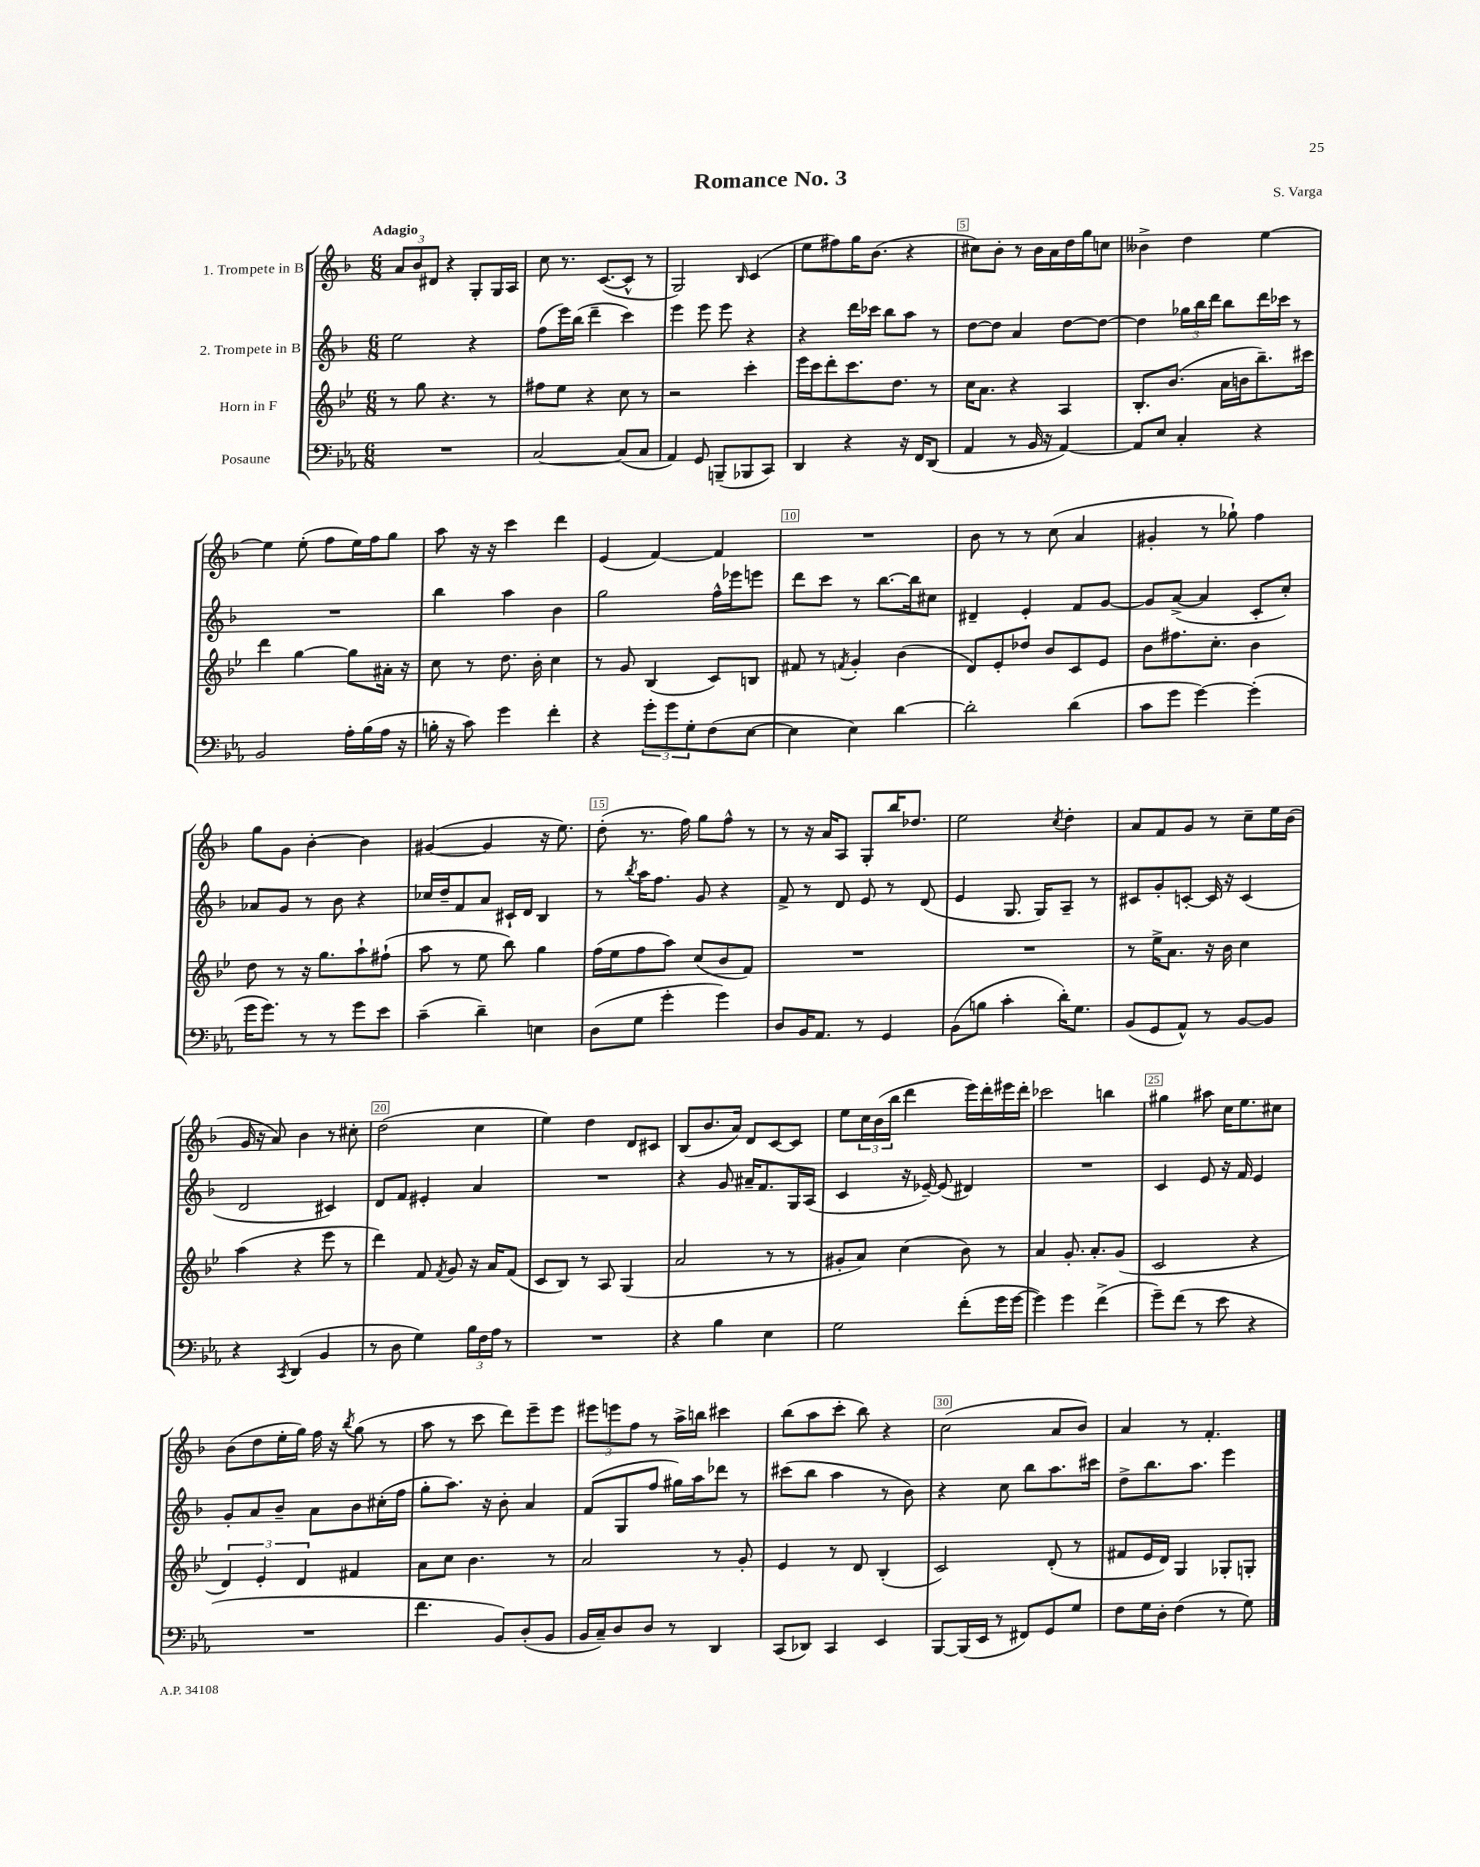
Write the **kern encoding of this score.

**kern	**kern	**kern	**kern
*staff4	*staff3	*staff2	*staff1
*clefF4	*clefG2	*clefG2	*clefG2
*k[b-e-a-]	*k[b-e-]	*k[b-]	*k[b-]
*M6/8	*M6/8	*M6/8	*M6/8
2.r	8r	2ee\	12a/L
.	.	.	12b-/
.	8gg\	.	.
.	.	.	12d#/J
.	4.r	.	4r
.	.	4r	8G'/L
.	8r	.	16G/L
.	.	.	16A/JJ
=	=	=	=
[2C/	8ff#\L	(8ff\L	8cc\
.	8ee-\J	16eee\L)	8.r
.	.	(16bb-\JJ	.
.	4r	4ddd~\	.
.	.	.	([8.c/L
(8C/]L	8cc\	4ccc\)	8c^^/]J
8C/J	8r	.	8r
=	=	=	=
4AA-/)	2r	4eee\	2G/)
8GG/	.	8eee\	.
(8BBB~/L	.	8eee\	.
.	.	.	16qqB-/
8BBB-/	4ccc'\	4r	(4c/
8CC/J)	.	.	.
=	=	=	=
4DD/	16eee-\LL	4r	8ee\L
.	16ccc\J	.	.
.	8ddd'\	.	8ff#\)
4r	8.ccc\	16ddd\LL	16gg\K
.	.	16ccc-\JJ	(8.b-\J
.	.	8bb-\L	.
.	8.dd\J	.	.
16r	.	8aa\J	4r
16FF/LK	.	.	.
(8DD/J	8r	8r	.
=	=	=	=
4AA-/	16cc\LK	[8dd\L	8cc#\L)
.	8.a\J	.	.
.	.	8dd\]J	8b-'\J
8r	4r	4a/	8r
16BB-/	.	.	16b-\LL
16r	.	.	16a\
[4AA-/)	4A/	[8dd\L	16dd\
.	.	.	16gg\J
.	.	8dd\_J	8cc\J
=	=	=	=
8AA-/]L	8.B-'/L	4dd\]	4b--^\
8E-/J	.	.	.
.	(8.b-/J	.	.
4C'/	.	24gg-\LL	4dd\
.	.	24bb-\	.
.	.	24ddd\JJ	.
.	16a\LL	8bb-\L	.
.	16b\J	.	.
4r	8.bb-~\)	16ddd\L	[4ee\
.	.	16ccc-\JJ	.
.	.	8r	.
.	16ccc#\Jk	.	.
=	=	=	=
2BB-/	4ddd\	2.r	4ee\]
.	[4gg\	.	(8ee'\
.	.	.	8ff\L
16A-'\LL	8gg\]L	.	16ee\L)
(16B-\	.	.	16ff\J
16A-\JJ	16a#'\Jk	.	8gg\J
16r	16r	.	.
=	=	=	=
16B'\	8cc\	4bb-\	8aa\
16r	.	.	.
8c\)	8r	.	16r
.	.	.	16r
4g\	8.dd\	4aa\	4ccc\
.	16b-'\	.	.
4f'\	4cc\	4b-\	4ddd\
=	=	=	=
4r	8r	2gg\	(4e/
.	8g/	.	.
12g'\L	(4B-/	.	[4f/)
12g\	.	.	.
12G'\	.	.	.
(8F\	8c/L)	16ff^^\LL	4f/]
.	.	16eee-\J	.
[8E-\J	8B/J	8eee\J	.
=	=	=	=
4E-\]	8f#/	8ddd\L	2.r
.	8r	8ccc\J	.
.	8qf/	.	.
4E-\)	4g'/	8r	.
.	.	[8.bb-\L	.
[4d\	(4b-\	.	.
.	.	16bb-\]k	.
.	.	8cc#\J	.
=	=	=	=
2d'\]	8d/L)	4d#~/	8b-\
.	8e-'/	.	8r
.	8dd-/J	4e'/	8r
.	8b-/L	.	(8cc\
(4d\	8c/	8f/L	4a/
.	8e-/J	[8g/J	.
=	=	=	=
8c\L	8b-\L	8g/]L	4g#'/
8g\J	8.ff#\	([8a^/J	.
[4g\)	.	4a/]	8r
.	8.cc'\J	.	.
.	.	.	8gg-`\)
(4g'\]	4b-\	8c'/L	4ff\
.	.	8cc'/J)	.
=	=	=	=
16g\LK	8dd\	8a-/L	8gg\L
8.g\J)	.	.	.
.	8r	8g/J	8g\J
8r	16r	8r	[4b-'\
.	8.gg\L	.	.
8r	.	8b-\	.
8g\L	8aa`\	4r	4b-\]
8e-\J	(8ff#`\J	.	.
=	=	=	=
(4c~\	8aa\	16cc-/LL	([4g#/
.	.	16dd~/J	.
.	8r	8f/	.
4d~\)	8ee-\	8a/J	4g#/]
.	8bb-\)	16c#`/LL	.
.	.	16d/JJ	.
4E\	4gg\	4B-/	16r
.	.	.	8.ee\)
=	=	=	=
(8D\L	(16ff\LL	8r	(8dd'\
.	16ee-\J	.	.
.	.	8qbb-/	.
8G\J	8ff\	16aa\LK	8.r
.	.	8.ff\J	.
4g'\	8aa\J)	.	.
.	.	.	16ff\)
.	(8cc/L	8g/	8gg\L
4g\)	8b-/	4r	8ff^^\J
.	8f/J)	.	8r
=	=	=	=
8D/L	2.r	8f^/	8r
16BB-/K	.	8r	16r
8.AA-/J	.	.	16a/LK
.	.	8d/	8A/J
8r	.	8e/	8G'/L
4GG/	.	8r	16bb-/K
.	.	.	8.dd-/J
.	.	(8d/	.
=	=	=	=
(8BB-\L	2.r	4e/	2ee\
8B\J	.	.	.
4c'\	.	8.G/	.
.	.	16G/LK)	.
.	.	.	8qcc/
16d'\LK)	.	8A~/J	4dd'\
8.G\J	.	.	.
.	.	8r	.
=	=	=	=
(8BB-/L	8r	8c#/L	8a/L
8GG/	16ee-^\LK	8g'/	8f/
.	8.a\J	.	.
8AA-^^/J)	.	[8c'/J	8g/J
8r	16r	16c/]	8r
.	16b-\	16r	.
[8BB-/L	4cc\	(4c/	8cc~\L
8BB-/]J	.	.	16ee\L
.	.	.	(16b-\JJ
=	=	=	=
4r	(4aa\	2d/	16g/
.	.	.	16r
.	.	.	8a/)
8qCC/	.	.	.
(4DD/	4r	.	4b-\
4BB-/	8eee-\	4c#/)	8r
.	8r	.	8cc#'\
=	=	=	=
8r	4ddd\)	8d/L	(2dd\
8D\	.	8f/J	.
4G\)	8f/	4e#'/	.
.	8qf/	.	.
.	8g/	.	.
24B-\LL	16r	4a/	4cc\
24F\	.	.	.
.	16a/LK	.	.
24A-\JJ	.	.	.
8r	(8f/J	.	.
=	=	=	=
2.r	8c/L	2.r	4ee\)
.	8B-/J)	.	.
.	8r	.	4dd\
.	8A/	.	.
.	(4G/	.	8d/L
.	.	.	8c#/J
=	=	=	=
4r	2a/	4r	(8B-/L
.	.	.	8.b-/
4B-\	.	8g/	.
.	.	.	16a/Jk)
.	.	16a#~/LK	8d/L
.	.	8.f/	.
4E-\	8r	.	[8c/
.	8r	16G/L	8c/]J
.	.	(16A/JJ	.
=	=	=	=
2G\	8g#'/L	4c/	8ee\L
.	8a/J)	.	24cc\L
.	.	.	(24b-\
.	.	.	24bb-\JJ
.	(4cc\	16r	4ddd\
.	.	[16e-~/)	.
.	.	(8e-/]	.
(8f'\L	8b-\)	4d#/)	16eee\LL)
.	.	.	16ddd'\
16g\L	8r	.	16eee#\
[16g\JJ	.	.	16ddd'\JJ
=	=	=	=
4g\])	4a/	2.r	2ccc-\
4g\	8.g'/	.	.
.	8.a'/L	.	.
(4f^\	.	.	4bb\
.	(8g/J	.	.
=	=	=	=
8g~\L)	2c/	4c/	4gg#\
(8f\J	.	.	.
8r	.	8e/	8aa#\
8e-\	.	16r	16cc\LK
.	.	16f/	8.ee\
4r	4r	4e/	.
.	.	.	8cc#\J
=	=	=	=
2.r	6d/)	8g'/L	(8b-\L
.	.	8a/	8dd\
.	6e-'/	.	.
.	.	8b-~/J	16ee'\L
.	.	.	16gg\JJ)
.	6d/	.	.
.	.	8a\L	16ff\
.	.	.	16r
.	.	.	8qbb-/
.	4f#/	8b-\	(8gg\
.	.	(16cc#'\L	8r
.	.	16ff\JJ	.
=	=	=	=
4.f\	8a\L	8gg'\L	8aa\
.	8cc\J	8.aa\J)	8r
.	4.b-\	.	8ccc\
.	.	16r	.
8BB-/L)	.	8b-'\	8ddd\L)
(8D'/	.	4a/	8eee~\
8BB-/J	8r	.	8eee\J
=	=	=	=
16BB-/LL	2a/	(8f/L	12eee#\L
16C~/J)	.	.	.
.	.	.	12eee\
8D/	.	8G/	.
.	.	.	12ff\J
8D/J	.	8ff/J	8r
8r	.	16gg#\LL)	16aa^\LL
.	.	16aa\J	16bb\JJ
4DD/	8r	8ddd-\J	4ccc#\
.	8g'/	8r	.
=	=	=	=
(8CC/L	4e-/	(8ccc#\L	(8bb-\L
8DD-/J)	.	8bb-\J	8aa\
4CC/	8r	4aa\	8ccc'\J
.	8d/	.	8bb-\)
4EE-/	(4B-'/	8r	4r
.	.	8b-\)	.
=	=	=	=
[8BBB-/L	2c/)	4r	(2cc\
(16BBB-/]L	.	.	.
16EE-/JJ	.	.	.
8r	.	8cc\	.
8FF#/L)	.	8bb-\L	.
8GG/	(8d'/	8.aa\	8a/L
8G/J	8r	.	8b-/J)
.	.	16ccc#\Jk	.
=	=	=	=
8F\L	8f#/L	8dd^\L	4a/
16G\L	16e-/L	8.bb-\	.
16D'\JJ	16d/JJ)	.	.
(4F\	4G/	.	8r
.	.	8.aa\J	.
.	.	.	4.f'/
8r	8G-'/L	4eee\	.
8G\)	8G'/J	.	.
==	==	==	==
*-	*-	*-	*-
